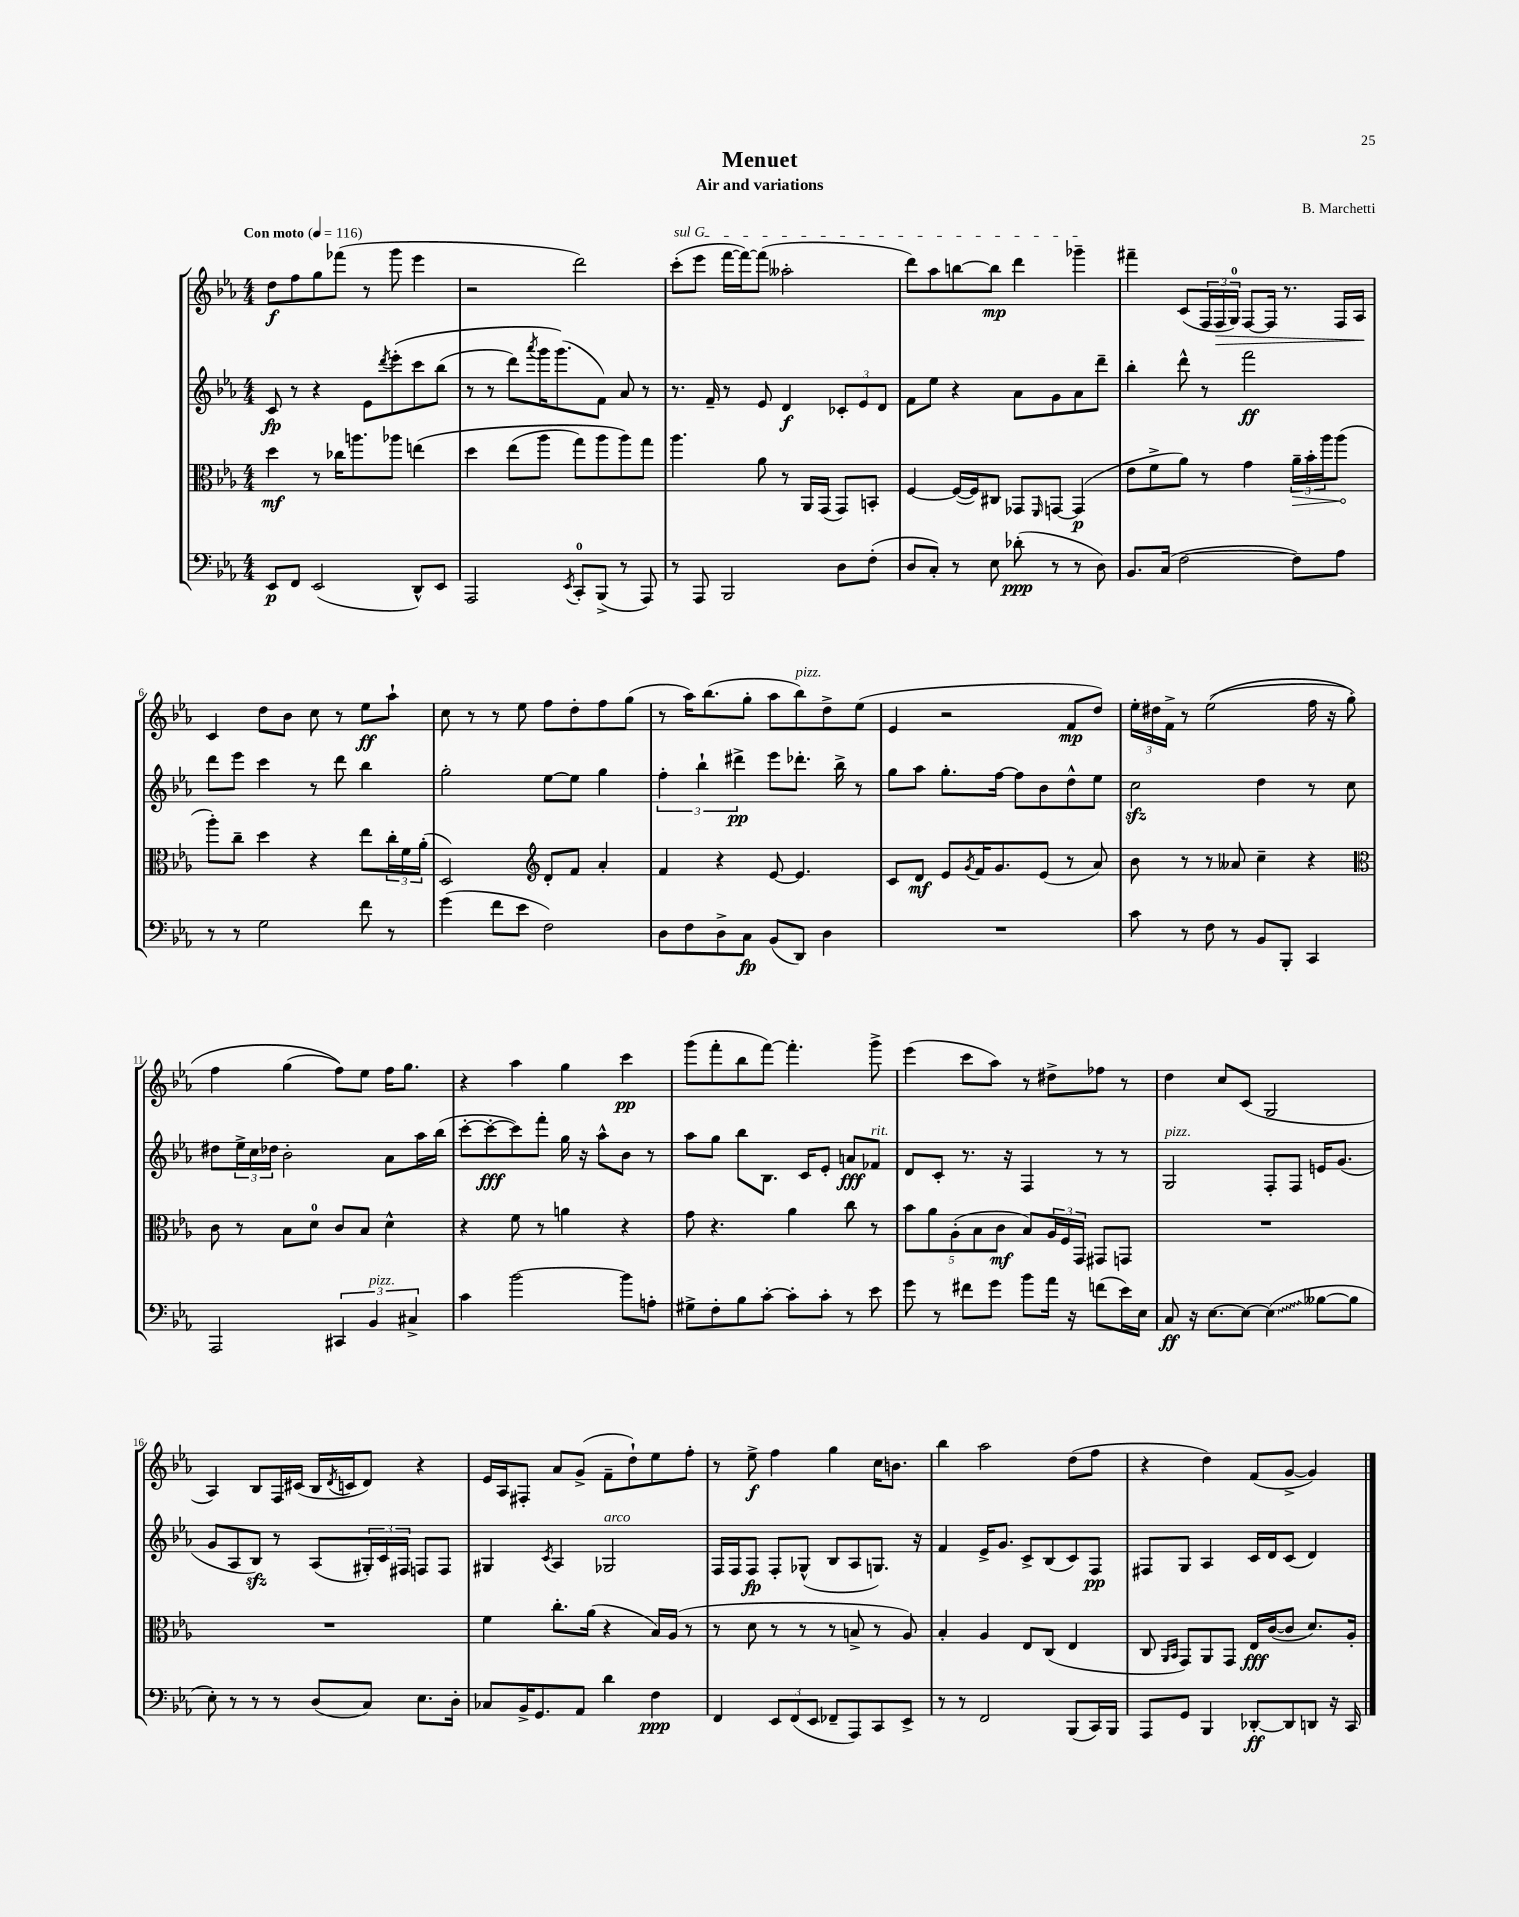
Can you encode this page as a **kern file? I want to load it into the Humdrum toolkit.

**kern	**kern	**kern	**kern
*staff4	*staff3	*staff2	*staff1
*clefF4	*clefC3	*clefG2	*clefG2
*k[b-e-a-]	*k[b-e-a-]	*k[b-e-a-]	*k[b-e-a-]
*M4/4	*M4/4	*M4/4	*M4/4
*MM116	*MM116	*MM116	*MM116
8EE-/L	4dd\	8c/	8dd\L
8FF/J	.	8r	8ff\
(2EE-/	8r	4r	8gg\
.	16cc-\LK	.	(8fff-\J
.	8.aa\	.	.
.	.	8e-\L	8r
.	.	8qddd/	.
.	8aa-\J	&(8eee-'\	8ggg\
8DD^^/L)	&(4ee\	8ccc\	4eee-\
8EE-/J	.	(8bb-\J	.
=	=	=	=
2AAA-/	4dd\	8r	2r
.	.	8r	.
.	(8ee-\L	8ddd\L)	.
.	.	8qaaa-/	.
.	8aa-\J	16ggg\K	.
.	.	(8.ggg\&)	.
8qEE-/	.	.	.
8CC'/L	8gg\L)	.	2ddd\)
(8BBB-^/J	8aa-\	8f\J)	.
8r	8aa-\&)	8a-/	.
8AAA-/)	8gg\J	8r	.
=	=	=	=
8r	4.aa-\	8.r	(8ccc'\L
8AAA-/	.	.	8eee-\J
.	.	16f~/	.
2BBB-/	.	8r	[16fff\LL
.	.	.	16fff\_J)
.	8a-\	8e-/	(8fff\]J
.	8r	4d/	2aa--'\
.	16AA-/LL	.	.
.	(16GG/JJ	.	.
8D\L	8GG/L)	12c-'/L	.
.	.	12e-/	.
(8F'\J	8BB'/J	.	.
.	.	12d/J	.
=	=	=	=
8D/L	[4F/	8f\L	8ddd\L)
8C'/J)	.	8ee-\J	8aa-\
8r	(16F/_LL	4r	[8bb\
.	16F/]J)	.	.
8E-\	8C#/J	.	8bb\]J
(8d-'\	8GG-/L	8a-\L	4ddd\
.	16qqFF/	.	.
8r	[8GG/J	8g\	.
8r	(4GG/]	8a-\	4ggg-~\
8D\)	.	8ddd~\J	.
=	=	=	=
8.BB-/L	8e-\L	4bb-'\	4fff#~\
.	8f^\	.	.
(16C/Jk	.	.	.
[2F\	8a-\J)	8ddd^^\	(8c/L
.	8r	8r	24F/L
.	.	.	24F/
.	.	.	24G/JJ)
.	4g\	2fff\	[8F/L
.	.	.	16F/]Jk
.	.	.	8.r
8F\]L)	24a-~\LL	.	.
.	24b-'\	.	.
.	24aa-\J	.	.
8A-\J	(8aa-\J	.	16F/LL
.	.	.	16A-/JJ
=	=	=	=
8r	8aa-'\L)	8ddd\L	4c/
8r	8cc~\J	8eee-\J	.
2G\	4dd\	4ccc\	8dd\L
.	.	.	8b-\J
.	4r	8r	8cc\
.	.	8ddd\	8r
8f\	8ee-\L	4bb-\	8ee-\L
8r	24cc'\L	.	8aa-`\J
.	24f\	.	.
.	(24a-'\JJ	.	.
=	=	=	=
(4g\	2D/)	2gg'\	8cc\
.	.	.	8r
8f\L	.	.	8r
8e-\J	.	.	8ee-\
*	*clefG2	*	*
2F\)	8d'/L	[8ee-\L	8ff\L
.	8f/J	8ee-\]J	8dd'\
.	4a-'/	4gg\	8ff\
.	.	.	(8gg\J
=	=	=	=
8D\L	4f/	6ff'\	8r
8F\	.	.	16aa-\LK)
.	.	6bb-`\	.
.	.	.	(8.bb-\
8D^\	4r	.	.
.	.	6ddd#^\	.
8C\J	.	.	8gg'\J
(8BB-/L	[8e-/	8eee-\L	8aa-\L
8DD/J)	4.e-/]	8.ddd-'\J	8bb-\)
4D\	.	.	8dd^\
.	.	16bb-^\	.
.	.	8r	(8ee-\J
=	=	=	=
1r	8c/L	8gg\L	4e-/
.	8d/J	8aa-\J	.
.	8e-/L	8.gg'\L	2r
.	8qg/	.	.
.	16f/K	.	.
.	8.g/	[16ff\Jk	.
.	.	8ff\]L	.
.	(8e-/J	8b-\	.
.	8r	8dd^^\	8f/L
.	8a-/)	8ee-\J	8dd/J)
=	=	=	=
8c\	8b-\	2cc\	24ee-'\LL
.	.	.	24dd#\
.	.	.	24f^\JJ
8r	8r	.	8r
8F\	8r	.	&((2ee-\
8r	8a--/	.	.
8BB-/L	4cc~\	4dd\	.
8BBB-'/J	.	.	.
4CC/	4r	8r	16ff\
.	.	.	16r
.	.	8cc\	8gg'\)
=	=	=	=
*	*clefC3	*	*
2AAA-/	8c\	8dd#\L	4ff\
.	8r	24ee-^\L	.
.	.	24cc\	.
.	.	24dd-\JJ	.
.	8B-\L	2b-'\	(4gg\
.	8d\J	.	.
6CC#/	8c/L	.	8ff\L)&)
.	8B-/J	.	8ee-\J
6BB-/	.	.	.
.	4d^^\	8a-\L	16ff\LK
.	.	.	8.gg\J
6C#^/	.	.	.
.	.	16aa-\L	.
.	.	(16bb-\JJ	.
=	=	=	=
4c\	4r	[8ccc'\L	4r
.	.	8ccc'\_	.
[2b-\	8f\	8ccc\])	4aa-\
.	8r	8fff'\J	.
.	4a\	16gg\	4gg\
.	.	16r	.
.	.	8aa-^^\L	.
8b-\]L	4r	8b-\J	4ccc\
8A'\J	.	8r	.
=	=	=	=
8G#^\L	8g\	8aa-\L	(8ggg\L
8F'\	4.r	8gg\J	8fff'\
8B-\	.	8bb-\L	8bb-\
[8c'\J	.	8.B-\J	[8fff\J)
8c'\]L	4a-\	.	4.fff'\]
.	.	16c/LK	.
8c'\J	.	8e-'/J	.
8r	8cc\	8a/L	.
8e-\	8r	8f-/J	8ggg^\
=	=	=	=
8g\	10b-\L	8d/L	(4eee-\
.	10a-\	.	.
8r	.	8c'/J	.
.	(10A-'\	.	.
8f#\L	.	8.r	8ccc\L
.	10B-\	.	.
8g\J	.	.	8aa-\J)
.	10c\J	.	.
.	.	16r	.
8b-\L	8B-/L)	4F/	8r
16a-\Jk	24A-/L	.	8dd#^\L
.	24F/	.	.
16r	.	.	.
.	24GG/JJ	.	.
(8f\L	8GG#/L	8r	8ff-\J
16e-\L)	8GG/J	8r	8r
16E-\JJ	.	.	.
=	=	=	=
8C/	1r	2G/	4dd\
16r	.	.	.
[8.E-\L	.	.	.
.	.	.	8cc/L
8E-\_J	.	.	(8c/J
(4E-\]	.	8F'/L	2G/
.	.	8F/J	.
[8B--\L	.	16e/LK	.
.	.	(8.g/J	.
8B--\]J	.	.	.
=	=	=	=
8E-'\)	1r	8g/L	4A-/)
8r	.	8A-/	.
8r	.	8B-/J)	8B-/L
8r	.	8r	16F/L
.	.	.	(16c#/JJ
(8D/L	.	(8A-/L	16B-/LL
.	.	.	8qd/
.	.	.	16c/J
8C/J)	.	24G#'/L)	8d/J)
.	.	24c/	.
.	.	24F#/JJ	.
8.E-\L	.	8F/L	4r
.	.	8F/J	.
16D'\Jk	.	.	.
=	=	=	=
8C-/L	4f\	4G#/	16e-/LL
.	.	.	16A-/J
16BB-^/K	.	.	8F#'/J
8.GG/	.	.	.
.	.	8qc/	.
.	8.cc'\L	4A-/	8a-/L
8AA-/J	.	.	(8g^/J
.	(16a-\Jk	.	.
4d\	4r	2G-/	8f~\L
.	.	.	8dd`\)
4F\	16B-/LL)	.	8ee-\
.	(16A-/JJ	.	.
.	8r	.	8ff'\J
=	=	=	=
4FF/	8r	16F/LL	8r
.	.	16F/J	.
.	8d\	8F/J	8ee-^\
12EE-/L	8r	8F'/L	4ff\
(12FF/	.	.	.
.	8r	(8G-^^/J	.
12EE-/J	.	.	.
8FF-~/L	8r	8B-/L	4gg\
8AAA-/)	8B^/	8A-/	.
8CC/	8r	8.G/J)	16cc\LK
.	.	.	8.b\J
8EE-^/J	8A-/)	.	.
.	.	16r	.
=	=	=	=
8r	4B-'/	4f/	4bb-\
8r	.	.	.
2FF/	4A-/	16e-^/LK	2aa-\
.	.	8.g/J	.
.	8E-/L	8c^/L	.
.	(8C/J	(8B-/	.
(8BBB-/L	4E-/	8c/)	(8dd\L
16CC/L)	.	8F/J	8ff\J
16BBB-/JJ	.	.	.
=	=	=	=
8AAA-/L	8C/	8F#/L	4r
.	16qqAA-/LL	.	.
.	16qqBB-/JJ	.	.
8GG/J	8GG/L)	8G/J	.
4BBB-/	8AA-/	4A-/	4dd\)
.	8GG/J	.	.
[8DD-'/L	16E-/LL	16c/LL	(8f/L
.	([16c/J	16d/J	.
8DD-/]	8c/]J	(8c/J	[8g^/J
8DD/J	8.d/L)	4d/)	4g/])
16r	.	.	.
16CC/	16A-'/Jk	.	.
==	==	==	==
*-	*-	*-	*-
